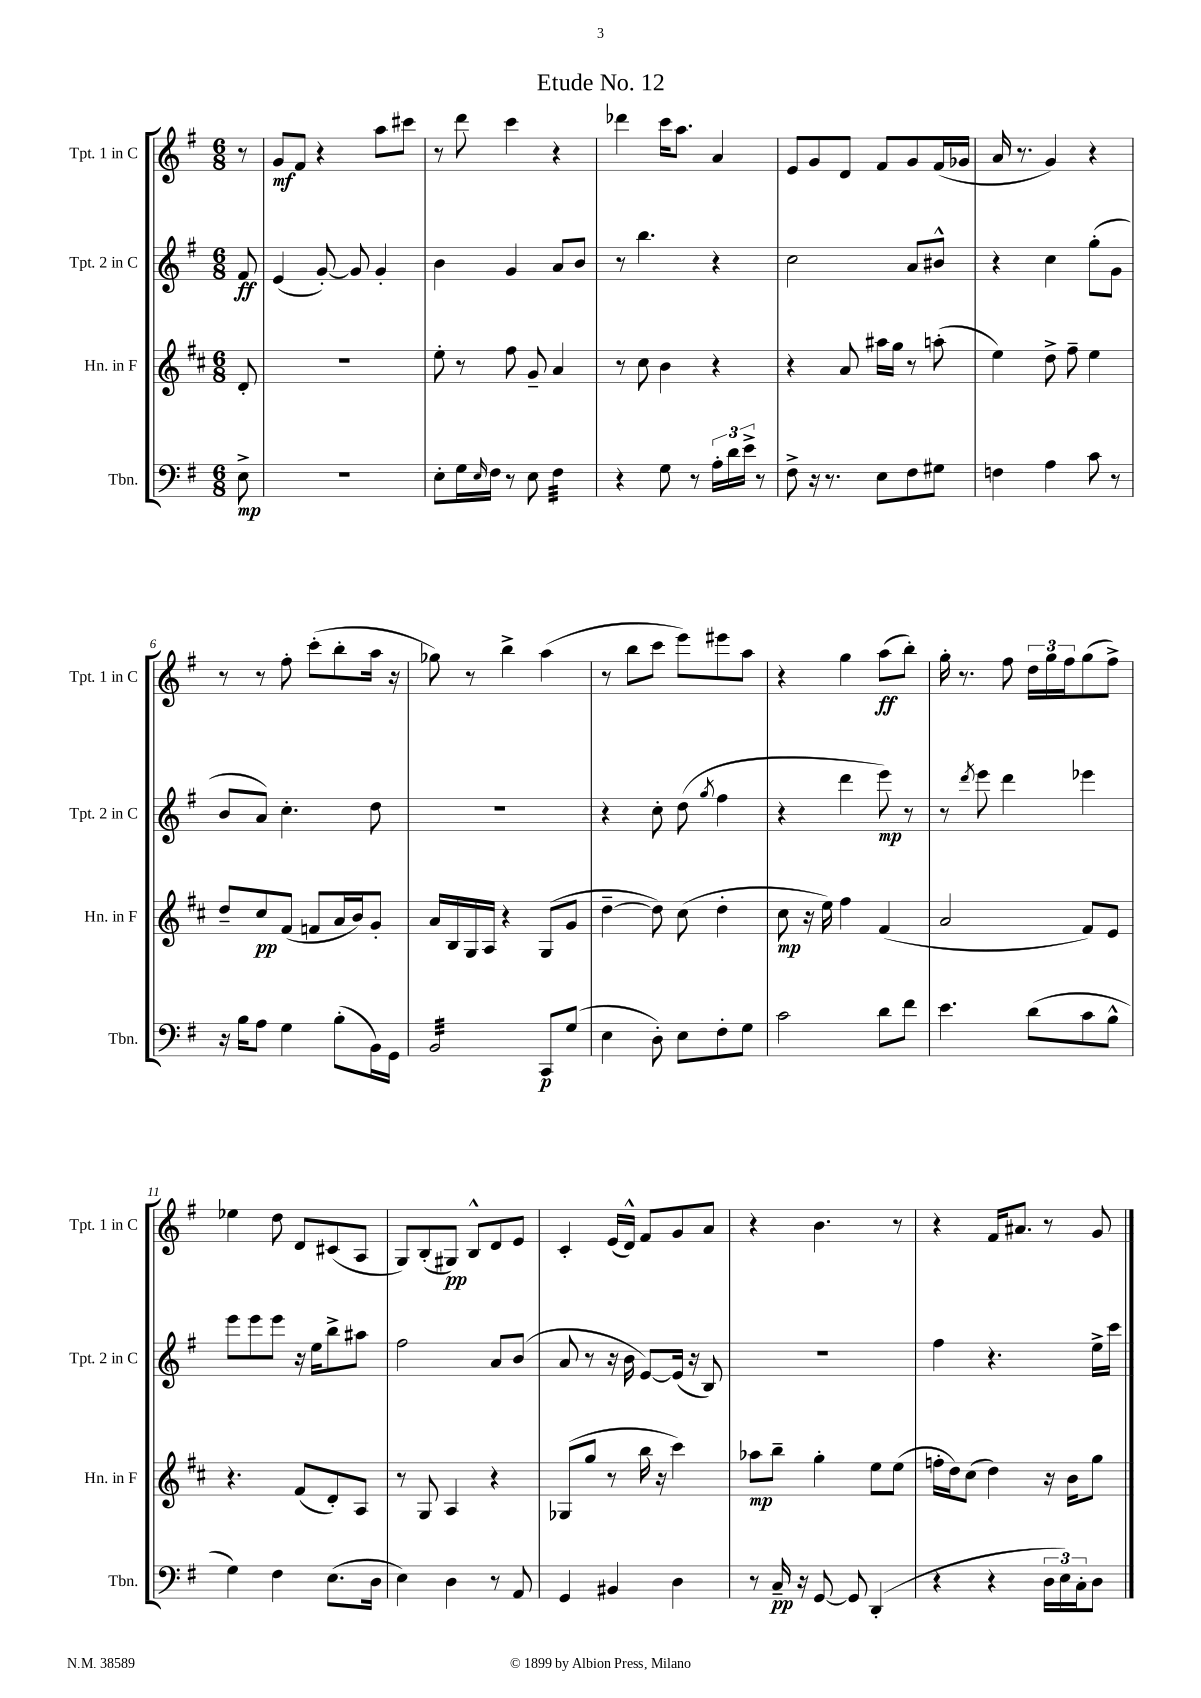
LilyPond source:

\header { title = "Etude No. 12" }
<<
\new StaffGroup <<
\new Staff = "s0" \with { instrumentName = "Tpt. 1 in C" shortInstrumentName = "Tpt. 1 in C" } {
    \clef treble \key g \major \numericTimeSignature \time 6/8 \partial 8
    r8 |
    g'8\mf fis'8 r4 a''8 cis'''8 |
    r8 d'''8 c'''4 r4 |
    des'''4 c'''16 a''8. a'4 |
    e'8 g'8 d'8 fis'8 g'8 fis'16( ges'16 |
    a'16 r8. g'4) r4 |
    r8 r8 fis''8-. c'''8-.( b''8-. a''16 r16 |
    ges''8) r8 b''4-> a''4( |
    r8 b''8 c'''8 e'''8) eis'''8 a''8 |
    r4 g''4 a''8\ff( b''8-.) |
    g''16-. r8. fis''8 \tuplet 3/2 { d''16 g''16 fis''16 } g''8( fis''8->) |
    ees''4 d''8 d'8 cis'8( a8 |
    g8) b8-.( gis8\pp) b8-^ d'8 e'8 |
    c'4-. e'16( d'16-^) fis'8 g'8 a'8 |
    r4 b'4. r8 |
    r4 fis'16 ais'8. r8 g'8 \bar "|." |
}
\new Staff = "s1" \with { instrumentName = "Tpt. 2 in C" shortInstrumentName = "Tpt. 2 in C" } {
    \clef treble \key g \major \numericTimeSignature \time 6/8 \partial 8
    fis'8\ff |
    e'4( g'8~-.) g'8 g'4-. |
    b'4 g'4 a'8 b'8 |
    r8 b''4. r4 |
    c''2 a'8 bis'8-^ |
    r4 c''4 g''8-.( g'8 |
    b'8 a'8) c''4.-. d''8 |
    R2. |
    r4 c''8-. d''8( \acciaccatura { g''8 } fis''4 |
    r4 d'''4 e'''8\mp) r8 |
    r8 \acciaccatura { d'''8 } e'''8 d'''4 ees'''4 |
    e'''8 e'''8 e'''8 r16 e''16 b''8-> ais''8 |
    fis''2 a'8 b'8( |
    a'8 r8 r16 b'16 e'8~) e'16( r16 b8) |
    R2. |
    fis''4 r4. e''16-> c'''16 \bar "|." |
}
\new Staff = "s2" \with { instrumentName = "Hn. in F" shortInstrumentName = "Hn. in F" } {
    \clef treble \key d \major \numericTimeSignature \time 6/8 \partial 8
    d'8-. |
    R2. |
    e''8-. r8 fis''8 g'8-- a'4 |
    r8 cis''8 b'4 r4 |
    r4 a'8 ais''16 g''16 r8 a''8-.( |
    e''4) d''8-> fis''8-- e''4 |
    d''8-- cis''8\pp fis'8( f'8 a'16 b'16) g'8-. |
    a'16 b16 g16 a16 r4 g8( g'8 |
    d''4~-- d''8) cis''8( d''4-. |
    cis''8\mp r16 e''16) fis''4 fis'4( |
    a'2 fis'8) e'8 |
    r4. fis'8( d'8-.) a8 |
    r8 g8 a4 r4 |
    ges8( g''8 r8 b''16 r16 cis'''4) |
    aes''8\mp b''8-- g''4-. e''8 e''8( |
    f''16-. d''16) cis''8( d''4) r16 b'16 g''8 \bar "|." |
}
\new Staff = "s3" \with { instrumentName = "Tbn." shortInstrumentName = "Tbn." } {
    \clef bass \key g \major \numericTimeSignature \time 6/8 \partial 8
    e8->\mp |
    R2. |
    e8-. g16 \grace { e16 } fis16 r8 e8 fis4:32 |
    r4 g8 r8 \tuplet 3/2 { a16-. d'16 e'16-> } r8 |
    fis8-> r16 r8. e8 fis8 gis8 |
    f4 a4 c'8 r8 |
    r16 b16 a8 g4 b8-.( b,16) g,16 |
    b,2:32 c,8\p g8( |
    e4 d8-.) e8 fis8-. g8 |
    c'2 d'8 fis'8 |
    e'4. d'8( c'8 b8-^ |
    g4) fis4 e8.( d16 |
    e4) d4 r8 a,8 |
    g,4 bis,4 d4 |
    r8 c16--\pp r16 g,8~ g,8 d,4-.( |
    r4 r4 \tuplet 3/2 { d16 e16) c16-. } d8 \bar "|." |
}
>>
>>
